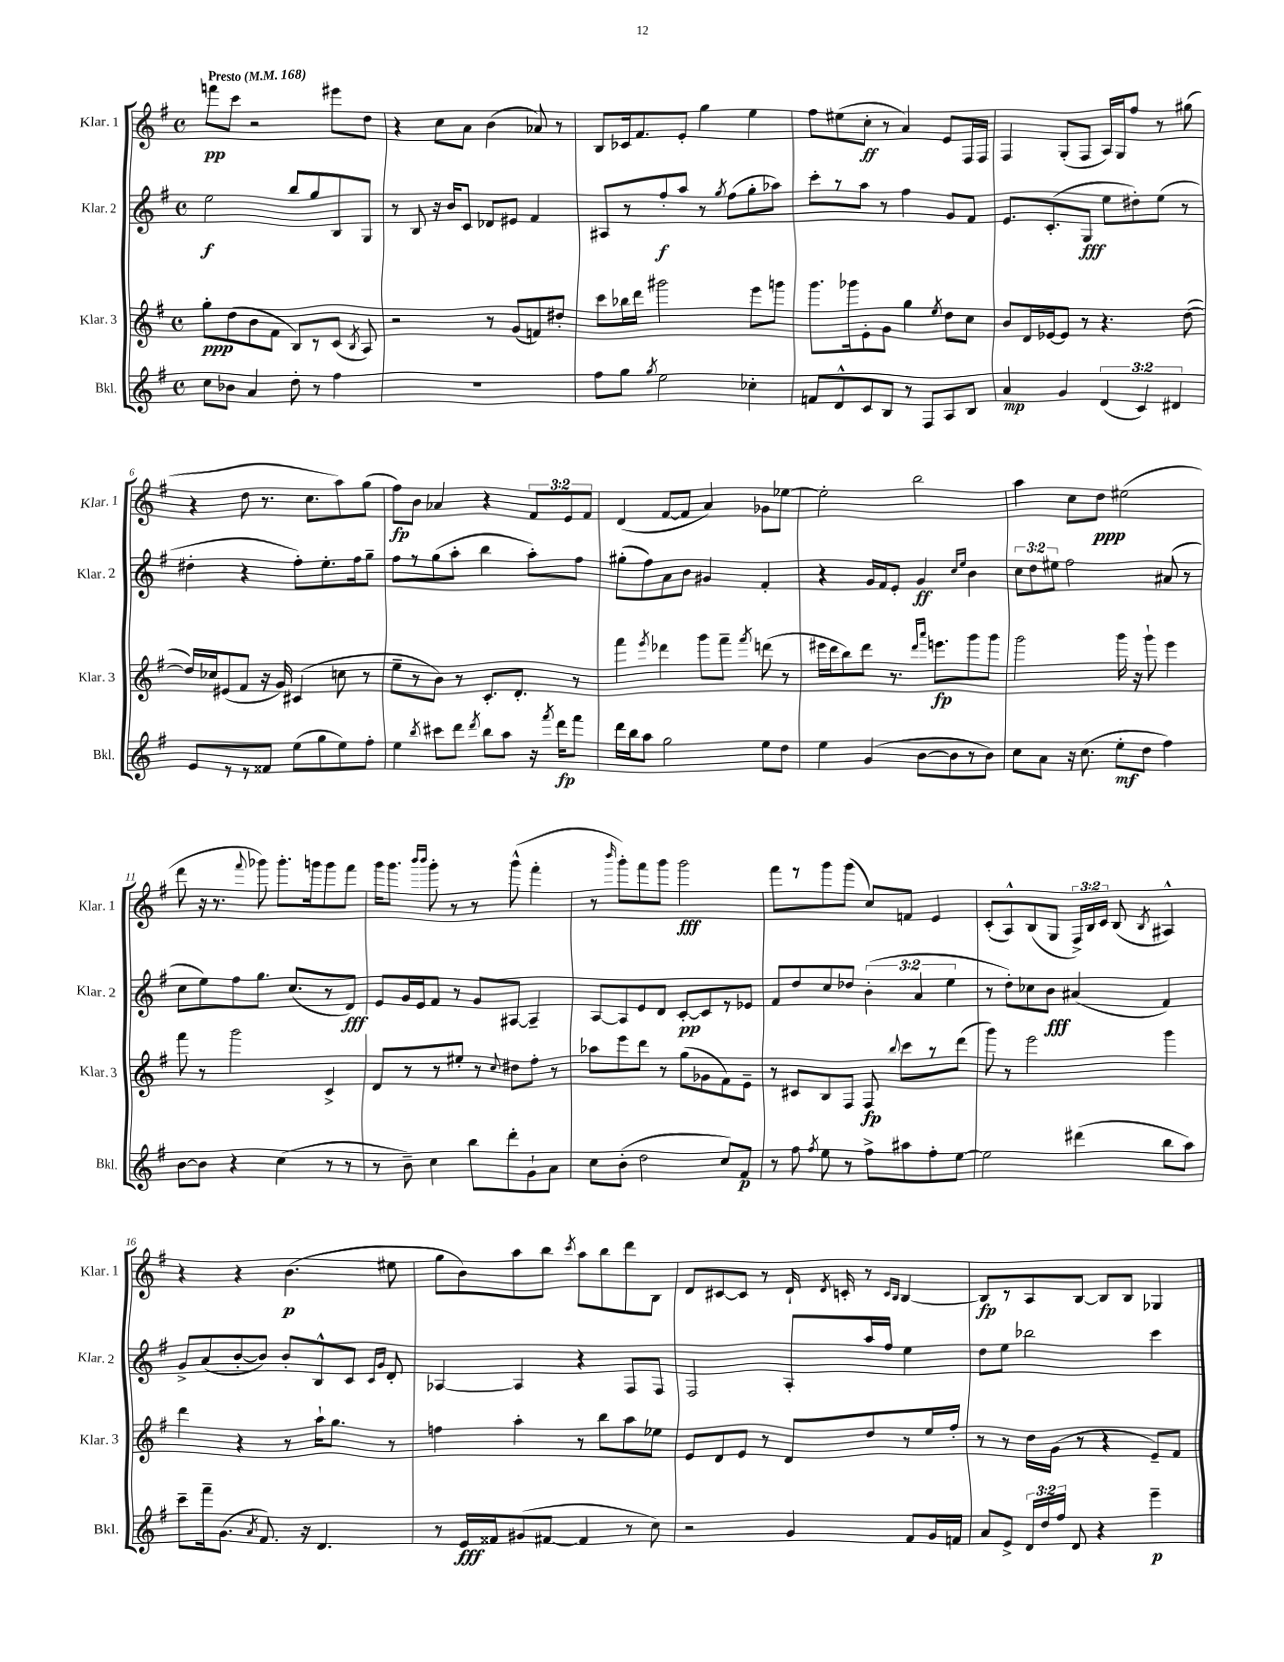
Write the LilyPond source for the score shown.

<<
\new StaffGroup <<
\new Staff = "s0" \with { instrumentName = "Klar. 1" shortInstrumentName = "Klar. 1" } {
    \clef treble \key g \major \defaultTimeSignature \time 4/4 \override Staff.TupletNumber.text = #tuplet-number::calc-fraction-text \tempo "Presto" 4 = 168
    \autoBeamOff f'''8[\pp c'''8] r2 eis'''8[ d''8] |
    r4 c''8[ a'8] b'4( aes'8) r8 |
    b8[ ces'16 fis'8. e'8]-. g''4 e''4 |
    fis''8[ eis''8( c''8]-.\ff r8 a'4) e'8[ fis16 fis16] |
    fis4 g8[-.( fis8] a16[) g16 fis''8] r8 gis''8( |
    r4 d''8 r8. c''8.[ a''8) g''8]( |
    fis''8[\fp) b'8] aes'4 r4 \tuplet 3/2 { fis'8[ e'8 fis'8] } |
    d'4( fis'8[~ fis'8] a'4) ges'8[ ees''8]~ |
    ees''2-. b''2 |
    a''4 c''8[ d''8]\ppp eis''2( |
    d'''8 r16 r8. \appoggiatura { fis'''8 } ges'''8) ges'''8.[-. g'''16 g'''8 fis'''8] |
    g'''16[ g'''8.] \grace { b'''16[ b'''16] } g'''8-. r8 r8 g'''8-^( fis'''4-. |
    r8 \grace { b'''16 } g'''8[-.) fis'''8 g'''8] g'''2\fff |
    fis'''8[ r8 g'''8 g'''8]( c''8[) f'8] e'4 |
    c'8[-.( a8-^) b8( g8] \tuplet 3/2 { fis16[->) b16 c'16] } b8( \acciaccatura { b8 } ais4-^) |
    r4 r4 b'4.\p( eis''8 |
    g''8[ b'8) a''8 b''8] \acciaccatura { c'''8 } a''8[ b''8 d'''8 b8] |
    d'8[ cis'8~ cis'8] r8 d'16-! \acciaccatura { d'8 } c'16-. r8 \grace { c'16[ b16] } b4~ |
    b8[\fp r8 a8 b8]~ b8[ b8] ges4 \bar "|." |
}
\new Staff = "s1" \with { instrumentName = "Klar. 2" shortInstrumentName = "Klar. 2" } {
    \clef treble \key g \major \defaultTimeSignature \time 4/4 \override Staff.TupletNumber.text = #tuplet-number::calc-fraction-text
    \autoBeamOff e''2\f b''8[ g''8 b8 g8] |
    r8 b8 r16 b'16[ c'8] des'8[ eis'8] fis'4 |
    ais8[ r8 fis''8-.\f a''8] r8 \acciaccatura { g''8 } fis''8[( g''8-. aes''8]) |
    c'''8[-. r8 a''8] r8 fis''4 g'8[ fis'8] |
    e'8.[ c'8.-.( g8]\fff e''8[ dis''8-.) e''8]( r8 |
    dis''4-. r4 fis''8[-.) e''8.-. fis''16 g''8]-- |
    fis''8[ r8 g''8( a''8]-. b''4 a''8[-.) fis''8] |
    gis''8[-.( fis''8) a'8 b'8] gis'4 fis'4-. |
    r4 g'16[ fis'16 e'8]-. g'4\ff \grace { c''16[ e''16] } b'4 |
    \tuplet 3/2 { c''8[ d''8 eis''8] } fis''2 ais'8( r8 |
    c''8[ e''8) fis''8 g''8.] c''8.[( r8 d'8]\fff) |
    e'8[ g'16 e'16 fis'8] r8 g'8[ ais8]~ ais4-- |
    a8[~ a8 e'8 d'8] c'8[~-.\pp c'8 r8 ees'8] |
    fis'8[ d''8 c''8 des''8] \tuplet 3/2 { b'4-.( a'4 e''4 } |
    r8 d''8[-.) ces''8 b'8]\fff ais'4( fis'4) |
    g'8[-> a'8( b'8~-. b'8]) b'8[-. b8-^ c'8] \grace { c'16[ g'16] } d'8-. |
    aes4~ aes4 r4 fis8[ fis8] |
    fis2 a8[-. a''16 fis''16] e''4 |
    d''8[ e''8] bes''2 c'''4 \bar "|." |
}
\new Staff = "s2" \with { instrumentName = "Klar. 3" shortInstrumentName = "Klar. 3" } {
    \clef treble \key g \major \defaultTimeSignature \time 4/4
    \autoBeamOff g''8[-.\ppp d''8( b'8 fis'8] b8[) r8 c'8]( \acciaccatura { b8 } a8) |
    r2 r8 g'8[( f'8) dis''8]-. |
    c'''8[ bes''16 d'''16] gis'''2 e'''8[ g'''8] |
    g'''8.[ ges'''16 e'8-. g'8] g''4 \acciaccatura { e''8 } d''8[ c''8] |
    b'8[ d'16 ees'16~ ees'8] r8 r4. d''8~( |
    d''16[) ces''16 eis'8( fis'8] r16 g'16) cis'4( c''8 r8 |
    e''8[-- r8 b'8]) r8 c'8.[-. d'8.]-. r8 |
    fis'''4 \acciaccatura { e'''8 } des'''4 g'''8[ fis'''8]-- \acciaccatura { fis'''8 } d'''8( r8 |
    eis'''16[ d'''16 b''8) d'''8] r8. \grace { d'''16[ a'''16] } e'''8.[\fp g'''8 g'''8] |
    g'''2 g'''16 r16 g'''8-! e'''4 |
    fis'''8 r8 g'''2 c'4-> |
    d'8[ r8 r8 eis''8]-. r8 \appoggiatura { c''8 } dis''8[ fis''8]-. r8 |
    aes''8[ e'''8 d'''8] r8 g''8[( ges'8 fis'8) e'8]-- |
    r8 cis'8[ b8 fis8] fis8\fp \appoggiatura { b''8 } c'''8[ r8 d'''8]( |
    g'''8) r8 e'''2 g'''4 |
    d'''4 r4 r8 a''16[-! g''8.] r8 |
    f''4 a''4-. r8 b''8[ a''8 ees''8] |
    e'8[ d'8 e'8] r8 d'8[ d''8 r8 e''16 fis''16]-. |
    r8 r8 d''16[ g'16]( r8 r4 e'8[--) fis'8] \bar "|." |
}
\new Staff = "s3" \with { instrumentName = "Bkl." shortInstrumentName = "Bkl." } {
    \clef treble \key g \major \defaultTimeSignature \time 4/4 \override Staff.TupletNumber.text = #tuplet-number::calc-fraction-text
    \autoBeamOff c''8[ bes'8] a'4 d''8-. r8 fis''4 |
    R1 |
    fis''8[ g''8] \acciaccatura { g''8 } e''2 ces''4-. |
    f'8[ d'8-^ c'8 b8] r8 fis8[ a8 b8] |
    a'4\mp g'4 \tuplet 3/2 { d'4( c'4) dis'4 } |
    e'8[ r8 r8 fisis'8] e''8[( g''8 e''8) fis''8]-. |
    e''4 \acciaccatura { b''8 } cis'''8[ d'''8] \acciaccatura { d'''8 } b''8[ a''8] r16 \acciaccatura { fis'''8 } d'''16[\fp fis'''8] |
    d'''16[ b''16 a''8] g''2 e''8[ d''8] |
    e''4 g'4( b'8[~ b'8 r8 b'8]) |
    c''8[ a'8] r16 c''8.( e''8[-.\mf d''8] fis''4) |
    b'8[~ b'8] r4 c''4( r8 r8 |
    r8 b'8--) c''4 b''8[ d'''8-. g'8-! a'8] |
    c''8[ b'8]-.( d''2 c''8[) fis'8]\p |
    r8 fis''8 \acciaccatura { fis''8 } e''8 r8 fis''8[-> ais''8 fis''8-. e''8]~ |
    e''2 dis'''4( b''8[ a''8]) |
    c'''8[-- fis'''16-- g'8.]( \acciaccatura { a'8 } fis'8.) r16 d'4. |
    r8 e'16[\fff fisis'16 gis'8( fis'8]~ fis'4 r8 c''8) |
    r2 g'4 fis'8[ g'16 f'16] |
    a'8[ e'8]-> \tuplet 3/2 { d'16[ d''16 fis''16] } d'8 r4 e'''4--\p \bar "|." |
}
>>
>>
